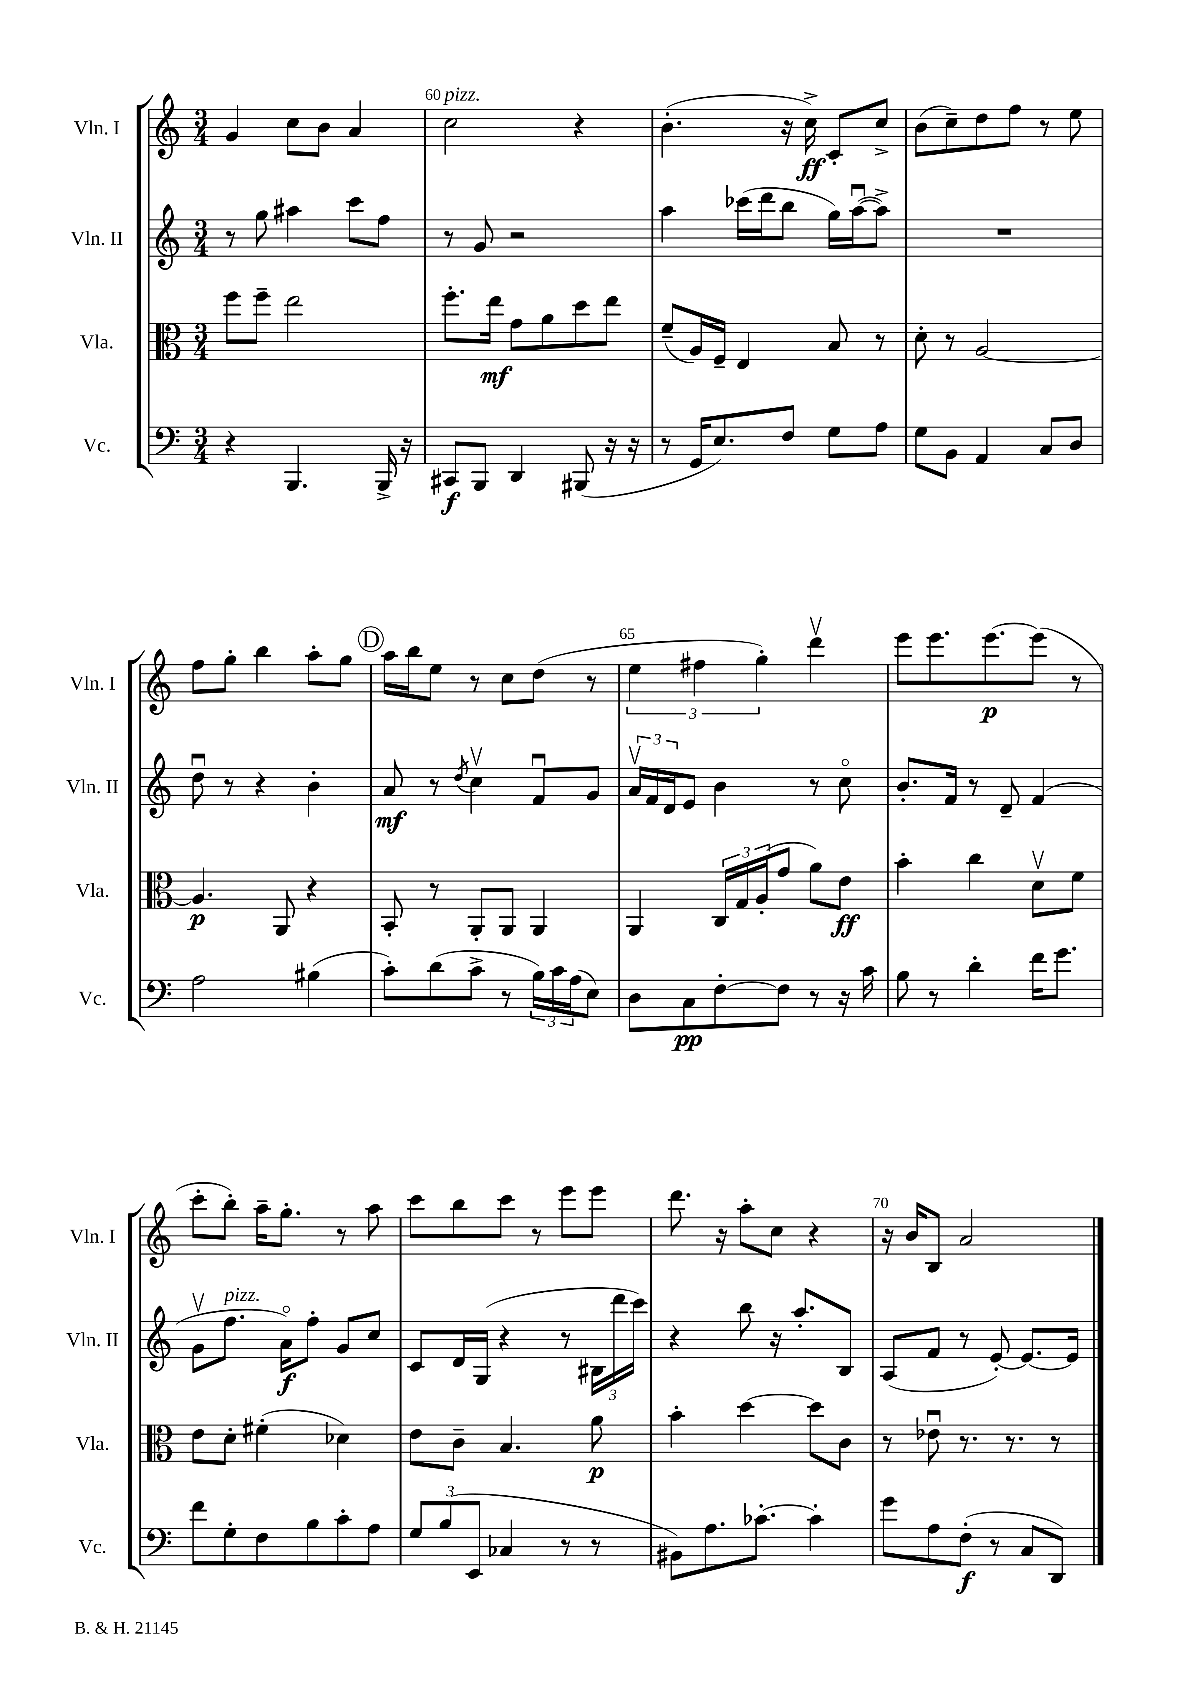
<<
\new StaffGroup <<
\new Staff = "s0" \with { instrumentName = "Vln. I" shortInstrumentName = "Vln. I" } {
    \clef treble \key c \major \numericTimeSignature \time 3/4
    g'4 c''8 b'8 a'4 |
    c''2^\markup { \italic "pizz." } r4 |
    b'4.-.( r16 c''16->\ff) c'8-. c''8-> |
    b'8( c''8--) d''8 f''8 r8 e''8 |
    f''8 g''8-. b''4 a''8-. g''8 |
    \mark \markup { \circle "D" } a''16 b''16 e''8 r8 c''8 d''8( r8 |
    \tuplet 3/2 { e''4 fis''4 g''4-.) } d'''4\upbow |
    e'''8 e'''8. e'''8.~\p e'''8( r8 |
    c'''8-. b''8-.) a''16-- g''8.-. r8 a''8 |
    c'''8 b''8 c'''8 r8 e'''8 e'''8 |
    d'''8. r16 a''8-. c''8 r4 |
    r16 b'16 b8 a'2 \bar "|." |
}
\new Staff = "s1" \with { instrumentName = "Vln. II" shortInstrumentName = "Vln. II" } {
    \clef treble \key c \major \numericTimeSignature \time 3/4
    r8 g''8 ais''4 c'''8 f''8 |
    r8 g'8 r2 |
    a''4 ces'''16( d'''16 b''8 g''16) a''16~\downbow( a''8->) |
    R2. |
    d''8\downbow r8 r4 b'4-. |
    \mark \markup { \circle "D" } a'8\mf r8 \acciaccatura { d''8 } c''4\upbow f'8\downbow g'8 |
    \tuplet 3/2 { a'16\upbow f'16 d'16 } e'8 b'4 r8 c''8\flageolet |
    b'8.-. f'16 r8 d'8-- f'4( |
    g'8\upbow f''8.^\markup { \italic "pizz." } a'16\flageolet\f) f''8-. g'8 c''8 |
    c'8 d'16 g16( r4 r8 \tuplet 3/2 { bis16 d'''16 c'''16) } |
    r4 b''8 r16 a''8.-. b8 |
    a8( f'8 r8 e'8~-.) e'8.~ e'16 \bar "|." |
}
\new Staff = "s2" \with { instrumentName = "Vla." shortInstrumentName = "Vla." } {
    \clef alto \key c \major \numericTimeSignature \time 3/4
    f''8 f''8-- e''2 |
    f''8.-. e''16\mf g'8 a'8 d''8 e''8 |
    f'8--( a16) f16-- e4 b8 r8 |
    d'8-. r8 a2~ |
    a4.\p a,8 r4 |
    \mark \markup { \circle "D" } b,8-. r8 a,8-. a,8 a,4 |
    a,4 \tuplet 3/2 { c16 g16 a16-.( } g'8 a'8) e'8\ff |
    b'4-. c''4 d'8\upbow f'8 |
    e'8 d'8-. fis'4-.( des'4) |
    e'8 c'8-- b4. a'8\p |
    b'4-. d''4~ d''8 c'8 |
    r8 ees'8\downbow r8. r8. r8 \bar "|." |
}
\new Staff = "s3" \with { instrumentName = "Vc." shortInstrumentName = "Vc." } {
    \clef bass \key c \major \numericTimeSignature \time 3/4
    r4 b,,4. b,,16-> r16 |
    cis,8\f b,,8 d,4 bis,,8( r16 r16 |
    r8 g,16 e8.) f8 g8 a8 |
    g8 b,8 a,4 c8 d8 |
    a2 bis4( |
    \mark \markup { \circle "D" } c'8-.) d'8( c'8-> r8 \tuplet 3/2 { b16) c'16 a16( } e8) |
    d8 c8\pp f8~-. f8 r8 r16 c'16 |
    b8 r8 d'4-. f'16 g'8. |
    f'8 g8-. f8 b8 c'8-. a8 |
    \tuplet 3/2 { g8 b8( e,8 } ces4 r8 r8 |
    bis,8) a8. ces'8.~-. ces'4-. |
    g'8 a8 f8-.\f( r8 c8 d,8) \bar "|." |
}
>>
>>
\layout { \context { \Score currentBarNumber = #59 \override BarNumber.break-visibility = ##(#f #t #t) barNumberVisibility = #(every-nth-bar-number-visible 5) } }
